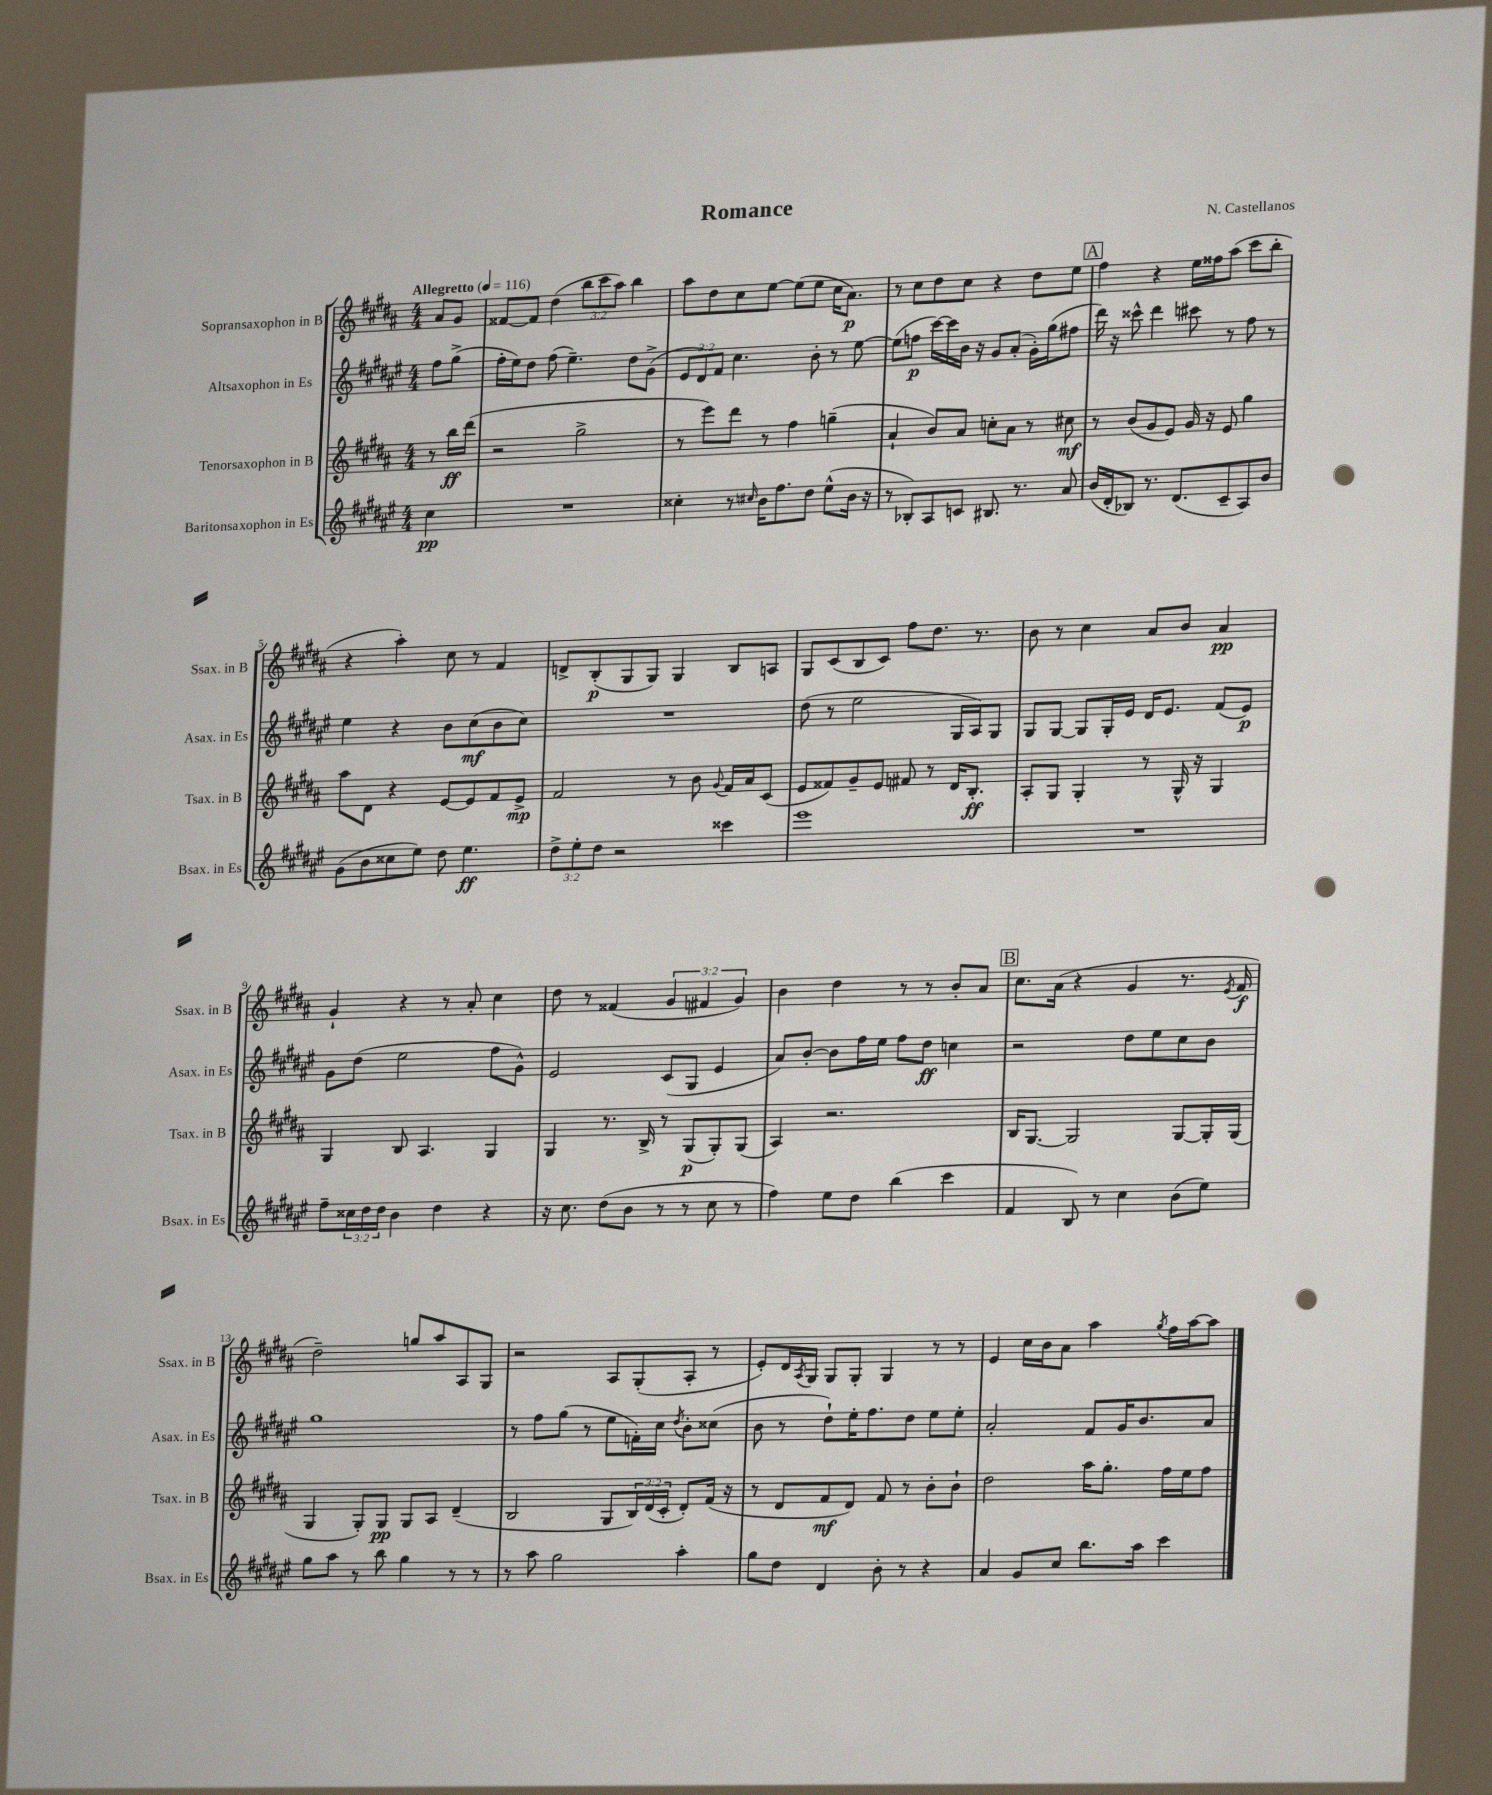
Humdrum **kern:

**kern	**kern	**kern	**kern
*staff4	*staff3	*staff2	*staff1
*clefG2	*clefG2	*clefG2	*clefG2
*k[f#c#g#d#a#e#]	*k[f#c#g#d#a#]	*k[f#c#g#d#a#e#]	*k[f#c#g#d#a#]
*M4/4	*M4/4	*M4/4	*M4/4
*MM116	*MM116	*MM116	*MM116
4cc#	8r	8ff#	8a#
.	16bb	(8gg#^	8g#
.	(16ddd#	.	.
=	=	=	=
1r	2r	16ff#'	[8f##
.	.	16ee#)	.
.	.	8dd#	8f##]
.	.	(8ff#	(4dd#
.	.	4.ee#~)	.
.	2gg#^	.	12bb
.	.	.	12ccc#
.	.	.	12aa#)
.	.	8dd#	4bb
.	.	(8g#^	.
=	=	=	=
4cc##'	8r	12e#	8aa#
.	.	12d#)	.
.	8eee)	.	8dd#
.	.	12f#	.
8r	8ddd#	4.cc#	8cc#
16qqcc#	.	.	.
16b	8r	.	[8ee
8.ff#	.	.	.
.	4ff#	.	(8ee]
8dd#	.	8b'	8ee
(8ee#^^	(4gg~	8r	16cc#
.	.	.	8.a#)
16b	.	[8ee#	.
16r	.	.	.
=	=	=	=
8r	4a#`	(8ee#]	8r
8B-')	.	8ff	8cc#
8A#	8b)	[16ccc#)	8dd#
.	.	16ccc#]	.
8c	8a#	16b	8cc#
.	.	16r	.
8.B#	8cc'	8g#	4r
.	8a#	(8a#'	.
8.r	.	.	.
.	8r	16g#')	8dd#
.	.	(16gg#	.
8a#	8cc#	8ff#	8ee
=	=	=	=
(16b	8r	16ddd#)	4ff#
16d#'	.	16r	.
8B-)	(8b	8ccc##^^	.
8.r	8g#	4ddd#	4r
.	8e)	.	.
(8.d#	.	.	.
.	16g#	8ccc#	16ee
.	16r	.	16ff##
8c#~	8e	8r	(8aa#
8A#)	4gg#	8ff#	8ccc#
8b	.	8r	8bb'
=	=	=	=
(8g#	8aa#	4ee#	4r
8b	8d#	.	.
8cc##	4r	4r	4aa#')
8ee#)	.	.	.
8dd#	[8e	8b	8cc#
4.ee#	8e]	(8cc#	8r
.	8f#	8b	4f#
.	8e^	8cc#)	.
=	=	=	=
12dd#^	2f#	1r	8d^
12ee#'	.	.	.
.	.	.	(8B'
12dd#	.	.	.
2r	.	.	8G#
.	.	.	8G#)
.	8r	.	4G#
.	8b	.	.
.	8qqg#	.	.
4ccc##	16f#	.	8B
.	16a#	.	.
.	(8c#	.	8A
=	=	=	=
1eee#	8e	(8dd#	8G#
.	8f##)	8r	(8c#
.	8g#~	2ee#	8B
.	8e	.	8c#)
.	8f#	.	8ff#
.	8r	.	8.dd#
.	16d#	16G#	.
.	8.B'	16A#)	8.r
.	.	8G#	.
=	=	=	=
1r	8A#'	8G#	8b
.	8G#	[8G#	8r
.	4G#'	8G#]	4cc#
.	.	16G#'	.
.	.	16e#	.
.	8r	16d#	8a#
.	.	8.e#	.
.	16G#^^	.	8b
.	16r	.	.
.	4G#	(8f#	4a#
.	.	8e#)	.
=	=	=	=
8ff#~	4G#	8g#	4g#`
24cc##	.	(8dd#	.
24dd#	.	.	.
24dd#	.	.	.
4b	8B	2ee#	4r
.	4.A#	.	.
4dd#	.	.	8r
.	.	.	8a#'
4r	4G#	8ff#	4cc#
.	.	8g#^^)	.
=	=	=	=
16r	4G#	2e#	8dd#
8.cc#	.	.	.
.	.	.	8r
(8dd#	8.r	.	(4f##
8b	.	.	.
.	16B^	.	.
8r	8r	(8c#	6g#
8r	(8G#	8G#	.
.	.	.	6f#
8cc#	8G#')	4e#	.
.	.	.	6g#)
8r	(8G#	.	.
=	=	=	=
4ff#)	4A#)	8a#)	4b
.	.	[8b'	.
8ee#	2.r	8b]	4dd#
8dd#	.	16ff#	.
.	.	16ee#	.
(4bb	.	8ff#	8r
.	.	8dd#	8r
4ccc#	.	4cc	8b'
.	.	.	8a#
=	=	=	=
4f#	16B	2r	8.cc#
.	[8.G#	.	.
.	.	.	(16a#
8B)	2G#]	.	4r
8r	.	.	.
4cc#	.	8dd#	4g#
.	.	8ee#	.
(8b	[8G#	8cc#	8.r
8ee#)	16G#']	8b	.
.	.	.	8qe
.	(16G#	.	16f#
=	=	=	=
8gg#	4G#	1gg#	2dd#~)
8aa#	.	.	.
8r	8G#')	.	.
8bb	8G#	.	.
4gg#	8G#	.	8gg
.	8A#	.	8aa#
8r	(4d#~	.	8A#
8r	.	.	8G#
=	=	=	=
8r	2B	8r	2r
8aa#	.	8ff#	.
2gg#	.	(8gg#	.
.	.	8r	.
.	8G#	8ee#	8A#
.	24B)	16f')	(8G#'
.	(24d#	.	.
.	.	16cc#	.
.	24c#'	.	.
.	.	8qdd#	.
4aa#'	8d#')	8b'	8A#'
.	(16f#	(8cc##	8r
.	16r	.	.
=	=	=	=
8gg#	8r	8b	8e')
8dd#	8d#	8r	16d#
.	.	.	8qA#
.	.	.	16G#
4d#	8f#	8dd#`)	8G#
.	8d#)	16ee#'	8G#'
.	.	8.ff#	.
8b'	8f#	.	4G#
8r	8r	8dd#	.
4r	8b'	8ee#	8r
.	8b`	8ee#'	8r
=	=	=	=
4a#	2dd#	2a#'	4e
8g#	.	.	16cc#
.	.	.	16b
8cc#	.	.	8a#
8.bb	16aa#	8f#	4aa#
.	8.gg#'	.	.
.	.	16g#	.
16aa#	.	8.b	.
.	.	.	8qgg#
4ccc#	16ff#	.	16ff#
.	16ee	.	[16aa#
.	8ff#	8a#	8aa#]
==	==	==	==
*-	*-	*-	*-
